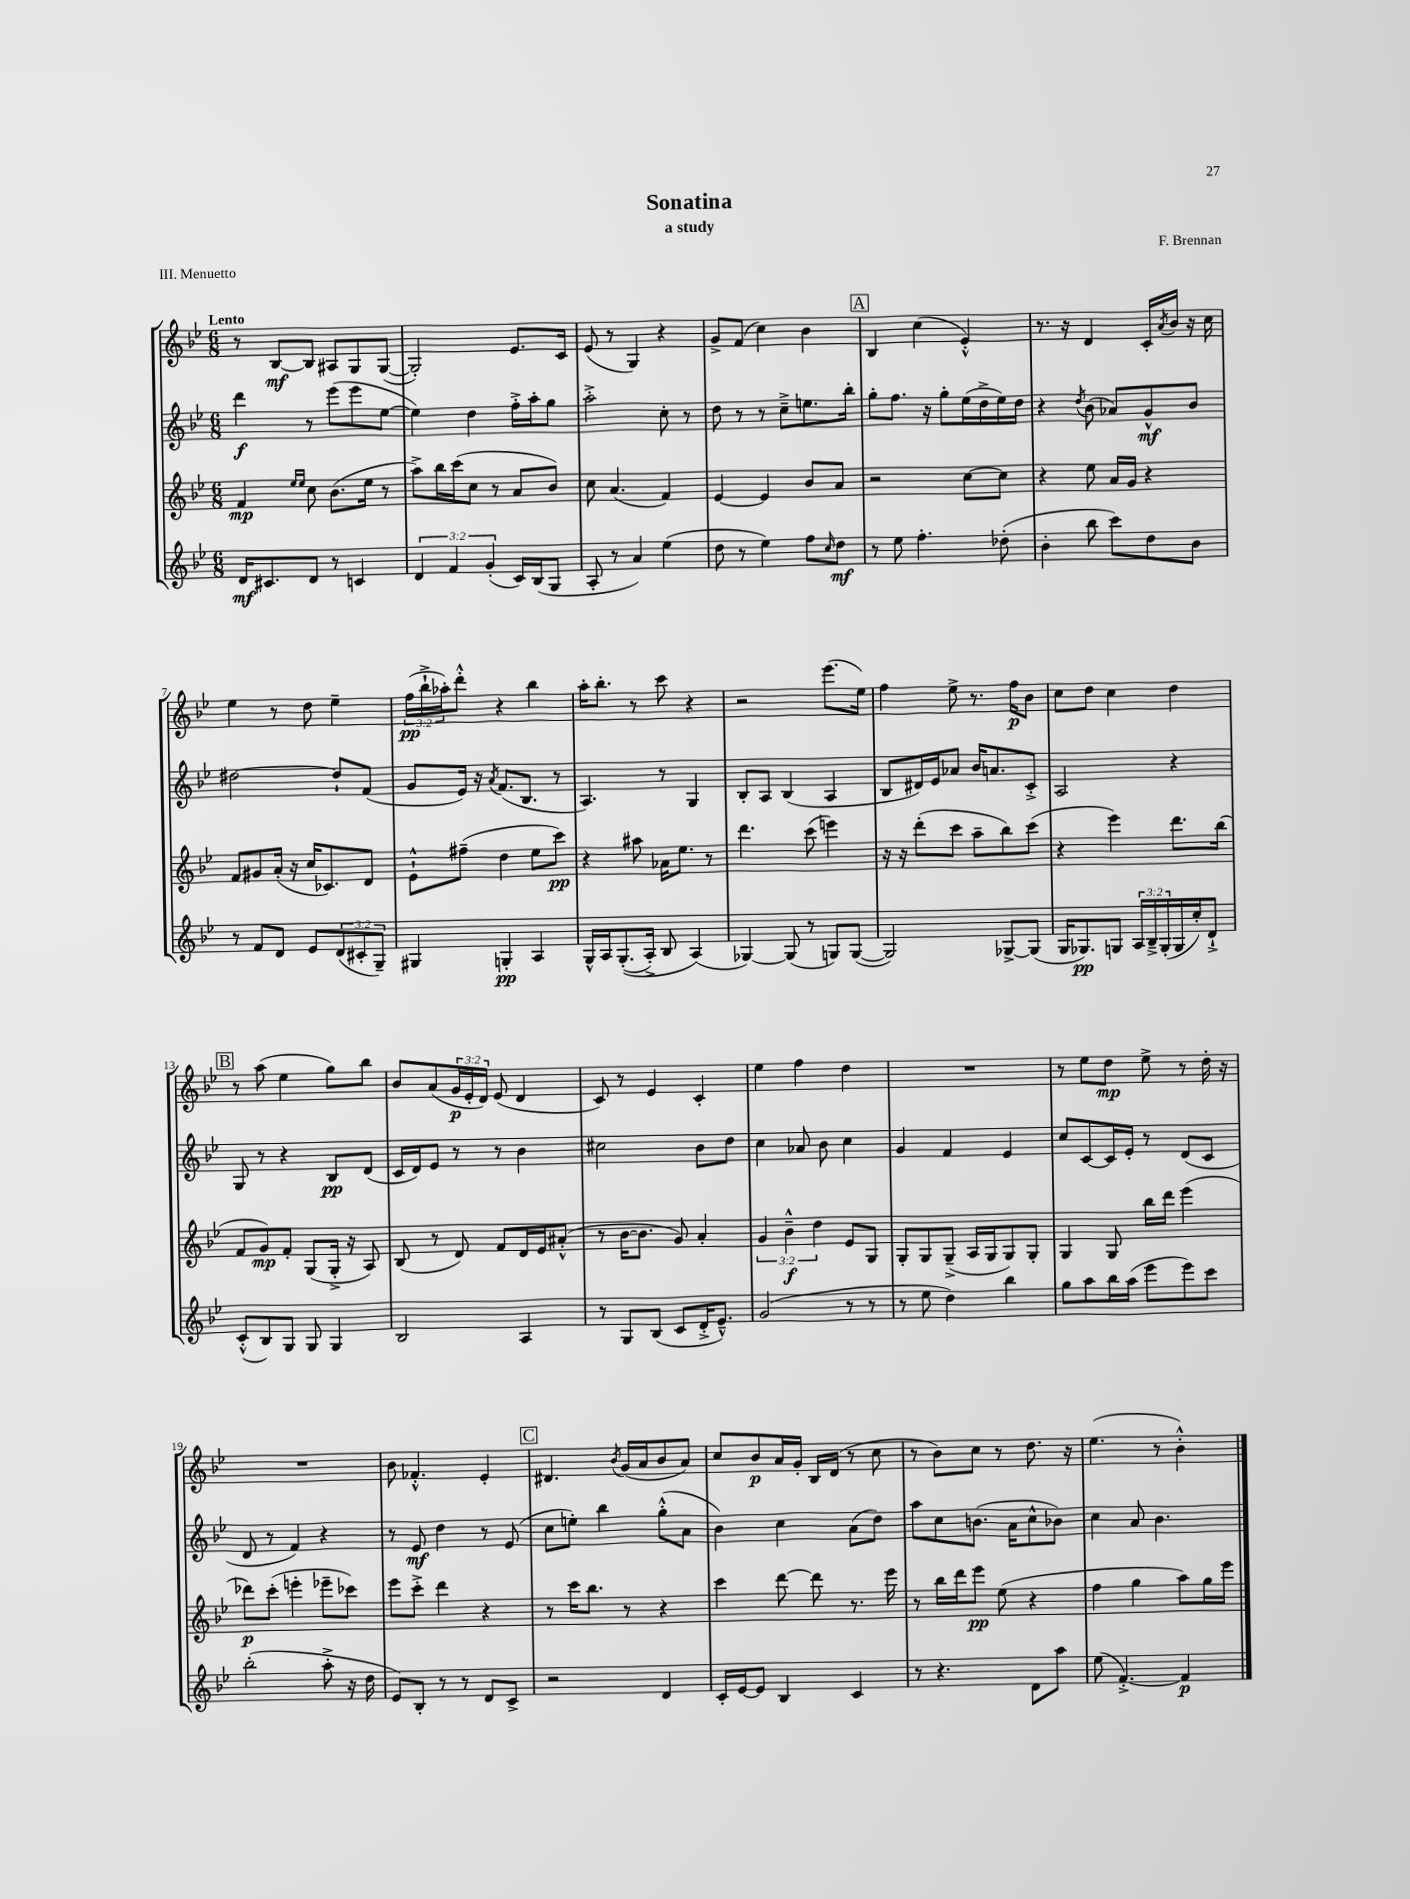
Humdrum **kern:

**kern	**dynam	**kern	**dynam	**kern	**dynam	**kern	**dynam
*part4	*part4	*part3	*part3	*part2	*part2	*part1	*part1
*staff4	*staff4	*staff3	*staff3	*staff2	*staff2	*staff1	*staff1
*clefG2	*	*clefG2	*	*clefG2	*	*clefG2	*
*k[b-e-]	*	*k[b-e-]	*	*k[b-e-]	*	*k[b-e-]	*
*M6/8	*	*M6/8	*	*M6/8	*	*M6/8	*
=1	=1	=1	=1	=1	=1	=1	=1
!	!	!	!	!	!	!LO:TX:a:B:t=Lento	!
16d/KL	mf	4f/	mp	4ddd\	f	8r	.
8.c#X/	.	.	.	.	.	.	.
.	.	.	.	.	.	[8B-/L	mf
.	.	16qqee-/LL	.	.	.	.	.
.	.	16qqee-/JJ	.	.	.	.	.
8d/J	.	8cc\	.	8r	.	8B-/J]	.
8r	.	(8.b-\L	.	(8eee-\L	.	8A#X/L	.
4cn/	.	.	.	8eee-\	.	8G/	.
.	.	16ee-\Jk	.	.	.	.	.
.	.	8r	.	[8ee-\J	.	([8G/J	.
=2	=2	=2	=2	=2	=2	=2	=2
6d/	.	8aa^\L)	.	4ee-\])	.	2G'/])	.
.	.	16bb-\L	.	.	.	.	.
6f/	.	.	.	.	.	.	.
.	.	(16ccc\J	.	.	.	.	.
.	.	8cc\J	.	4dd\	.	.	.
(6g'/	.	.	.	.	.	.	.
.	.	8r	.	.	.	.	.
16c/LL)	.	8a/L	.	16ff'^\LL	.	8.e-/L	.
(16B-/J	.	.	.	16aa'\J	.	.	.
8G/J	.	8b-/J)	.	8gg\J	.	.	.
.	.	.	.	.	.	16c/Jk	.
=3	=3	=3	=3	=3	=3	=3	=3
8A'/	.	8cc\	.	2aa'^\	.	(8e-/	.
8r	.	(4.a/	.	.	.	8r	.
4a/)	.	.	.	.	.	4G/)	.
(4ee-\	.	4f/)	.	8cc'\	.	4r	.
.	.	.	.	8r	.	.	.
=4	=4	=4	=4	=4	=4	=4	=4
8dd\	.	[4e-/	.	8dd\	.	8g^/L	.
8r	.	.	.	8r	.	(8f/J	.
4ee-\)	.	4e-/]	.	8r	.	4cc\)	.
.	.	.	.	8cc~^\L	.	.	.
8ff\L	.	8b-/L	.	8.een\	.	4b-\	.
16qqcc/	.	.	.	.	.	.	.
8dd\J	mf	8a/J	.	.	.	.	.
.	.	.	.	16bb-'\Jk	.	.	.
!!LO:REH:place=s1:t=A
=5	=5	=5	=5	=5	=5	=5	=5
8r	.	2r	.	8gg'\L	.	4B-/	.
8ee-\	.	.	.	8.ff\J	.	.	.
4.ff'\	.	.	.	.	.	(4cc\	.
.	.	.	.	16r	.	.	.
.	.	.	.	8gg'\L	.	.	.
.	.	[8cc\L	.	(16ee-\L	.	4e-'^^/)	.
.	.	.	.	16dd^\	.	.	.
(8dd-X'\	.	8cc\J]	.	16ee-\)	.	.	.
.	.	.	.	16dd\JJ	.	.	.
=6	=6	=6	=6	=6	=6	=6	=6
4b-'\	.	4r	.	4r	.	8.r	.
.	.	.	.	.	.	16r	.
.	.	.	.	8qdd/	.	.	.
8bb-\	.	8ee-\	.	(8b-\	.	4d/	.
8ccc\L)	.	16a/LL	.	8a-X/L)	.	.	.
.	.	16g/JJ	.	.	.	.	.
8dd\	.	4r	.	8g^^/	mf	16c'/LL	.
.	.	.	.	.	.	8qa/	.
.	.	.	.	.	.	16b-/JJ	.
8b-\J	.	.	.	8b-/J	.	16r	.
.	.	.	.	.	.	16cc\	.
!!LO:LB:g=z
=7	=7	=7	=7	=7	=7	=7	=7
8r	.	8f/L	.	[2dd#X\	.	4ee-\	.
8f/L	.	8g#X/	.	.	.	.	.
8d/J	.	(16a'/Jk	.	.	.	8r	.
.	.	16r	.	.	.	.	.
8e-/L	.	16cc/KL	.	.	.	8dd\	.
.	.	8.c-X/)	.	.	.	.	.
(12d/	.	.	.	8dd#`/L]	.	4ee-~\	.
12c#X'/	.	.	.	.	.	.	.
.	.	8d/J	.	(8f/J	.	.	.
12G~/J)	.	.	.	.	.	.	.
=8	=8	=8	=8	=8	=8	=8	=8
4G#X/	.	8e-`^^\L	.	8g/L	.	(24ff\LL	pp
.	.	.	.	.	.	24bb-`^\	.
.	.	.	.	.	.	24aa-X'\J)	.
.	.	(8ff#X~\J	.	16e-/Jk)	.	8ddd'^^\J	.
.	.	.	.	16r	.	.	.
.	.	.	.	8qa/	.	.	.
4Gn'/	pp	4dd\	.	(8.f/L	.	4r	.
.	.	.	.	8.B-/J	.	.	.
4A/	.	8ee-\L	.	.	.	4bb-\	.
.	.	8ccc\J)	pp	8r	.	.	.
=9	=9	=9	=9	=9	=9	=9	=9
16G^^/LL	.	4r	.	4.A/)	.	16aa'\KL	.
16A/J	.	.	.	.	.	8.bb-'\J	.
((8.G'/	.	.	.	.	.	.	.
.	.	8aa#X\	.	.	.	8r	.
16A'^/Jk)	.	.	.	.	.	.	.
8B-/	.	16a-X\KL	.	8r	.	8ccc\	.
.	.	8.ee-\J	.	.	.	.	.
(4A/)	.	.	.	4G/	.	4r	.
.	.	8r	.	.	.	.	.
=10	=10	=10	=10	=10	=10	=10	=10
[4G-X/)	.	4.ddd\	.	8B-'/L	.	2r	.
.	.	.	.	8A/J	.	.	.
(8G-/]	.	.	.	(4B-/	.	.	.
8r	.	(8ccc\	.	.	.	.	.
8Gn/L)	.	4eeen\)	.	4A/	.	(8.eee-\L	.
([8G/J	.	.	.	.	.	.	.
.	.	.	.	.	.	16ee-\Jk)	.
=11	=11	=11	=11	=11	=11	=11	=11
2G/])	.	16r	.	8B-/L	.	4ff\	.
.	.	16r	.	.	.	.	.
.	.	(8ddd'\L	.	16d#X/L)	.	.	.
.	.	.	.	16e-/J	.	.	.
.	.	8ccc\J	.	8a-X/J	.	8ee-^\	.
.	.	8aa~\L	.	16b-/KL	.	8.r	.
.	.	.	.	8.an/	.	.	.
[8G-X^/L	.	8bb-\)	.	.	.	.	.
.	.	.	.	.	.	16ff\KL	p
(8G-/J]	.	(8ccc\J	.	8c'^/J	.	8b-\J	.
=12	=12	=12	=12	=12	=12	=12	=12
16G/KL	.	4r	.	2A/	.	8cc\L	.
8.G-X/)	pp	.	.	.	.	.	.
.	.	.	.	.	.	8dd\J	.
8Gn/J	.	4eee-\)	.	.	.	4cc\	.
24A/LL	.	.	.	.	.	.	.
24B-~^/	.	.	.	.	.	.	.
(24G'/	.	.	.	.	.	.	.
16G/	.	8.ddd\L	.	4r	.	4dd\	.
16cc'/J)	.	.	.	.	.	.	.
8d`^/J	.	.	.	.	.	.	.
.	.	(16bb-\Jk	.	.	.	.	.
!!LO:LB:g=z
!!LO:REH:place=s1:t=B
=13	=13	=13	=13	=13	=13	=13	=13
(8c'^^/L	.	8f/L	.	8G/	.	8r	.
8B-/)	.	8g/)	mp	8r	.	(8aa\	.
8G/J	.	8f'/J	.	4r	.	4ee-\	.
8G/	.	(8G/L	.	.	.	.	.
4G/	.	16G'^/Jk	.	8B-/L	pp	8gg\L)	.
.	.	16r	.	.	.	.	.
.	.	8A/)	.	(8d/J	.	8bb-\J	.
=14	=14	=14	=14	=14	=14	=14	=14
2B-/	.	(8B-/	.	16c/LL	.	8b-/L	.
.	.	.	.	16d/J)	.	.	.
.	.	8r	.	8e-/J	.	(8a/	.
.	.	8d/)	.	8r	.	24g/L	p
.	.	.	.	.	.	24e-'/	.
.	.	.	.	.	.	24d/JJ)	.
.	.	8f/L	.	8r	.	(8e-/	.
4A/	.	16d/L	.	4b-\	.	4d/	.
.	.	16e-/J	.	.	.	.	.
.	.	(8a#X'^^/J	.	.	.	.	.
=15	=15	=15	=15	=15	=15	=15	=15
8r	.	8r	.	2cc#X\	.	8c/)	.
8G/L	.	[16b-\KL	.	.	.	8r	.
.	.	8.b-\J]	.	.	.	.	.
(8B-/J	.	.	.	.	.	4e-/	.
8c/L	.	8g/)	.	.	.	.	.
16d'^/K	.	4a'/	.	8b-\L	.	4c'/	.
8.e-~^^/J)	.	.	.	.	.	.	.
.	.	.	.	8dd\J	.	.	.
=16	=16	=16	=16	=16	=16	=16	=16
(2g/	.	6g/	.	4cc\	.	4ee-\	.
.	.	6b-~^^\	f	.	.	.	.
.	.	.	.	8a-X/	.	4ff\	.
.	.	6dd\	.	.	.	.	.
.	.	.	.	8b-\	.	.	.
8r	.	8e-/L	.	4cc\	.	4dd\	.
8r	.	8G/J	.	.	.	.	.
=17	=17	=17	=17	=17	=17	=17	=17
8r	.	8G'/L	.	4g/	.	2.r	.
8ee-\	.	8G/	.	.	.	.	.
4dd\)	.	(8G~^/J	.	4f/	.	.	.
.	.	16A/LL	.	.	.	.	.
.	.	16G/J	.	.	.	.	.
4bb-\	.	8G/)	.	4e-/	.	.	.
.	.	8G'/J	.	.	.	.	.
=18	=18	=18	=18	=18	=18	=18	=18
8gg\L	.	4G/	.	8cc/L	.	8r	.
8aa\	.	.	.	[8c/	.	8ee-\L	.
16bb-\L	.	8G/	.	16c/L]	.	8dd\J	mp
(16aa\JJ	.	.	.	16e-'/JJ	.	.	.
8eee-\L	.	16bb-\LL	.	8r	.	8ee-^\	.
.	.	16ddd\JJ	.	.	.	.	.
8eee-\)	.	(4eee-\	.	(8d/L	.	8r	.
8ccc\J	.	.	.	8c/J	.	16dd'\	.
.	.	.	.	.	.	16r	.
!!LO:LB:g=z
=19	=19	=19	=19	=19	=19	=19	=19
(2bb-'\	.	8ddd-X\L)	p	8d/	.	2.r	.
.	.	(8ccc'\J	.	8r	.	.	.
.	.	4eeen'\	.	4f/)	.	.	.
8aa'^\	.	8eee-X~\L	.	4r	.	.	.
16r	.	8ccc-X\J)	.	.	.	.	.
16dd\	.	.	.	.	.	.	.
=20	=20	=20	=20	=20	=20	=20	=20
8e-/L)	.	8eee-\L	.	8r	.	8b-\	.
8B-'/J	.	8ccc'^\J	.	8e-/	mf	4.f-X'^^/	.
8r	.	4ddd\	.	4dd\	.	.	.
8r	.	.	.	.	.	.	.
8d/L	.	4r	.	8r	.	4e-'/	.
8c^/J	.	.	.	(8e-/	.	.	.
!!LO:REH:place=s1:t=C
=21	=21	=21	=21	=21	=21	=21	=21
2r	.	8r	.	8cc\L	.	4.d#X/	.
.	.	16ccc\KL	.	8een'\J)	.	.	.
.	.	8.bb-\J	.	.	.	.	.
.	.	.	.	4bb-\	.	.	.
.	.	.	.	.	.	8qb-/	.
.	.	8r	.	.	.	(16g/LL	.
.	.	.	.	.	.	16a/J	.
4d/	.	4r	.	(8gg'^^\L	.	8b-/	.
.	.	.	.	8a\J	.	8a/J)	.
=22	=22	=22	=22	=22	=22	=22	=22
16c'/LL	.	4ccc\	.	4b-\)	.	8cc/L	.
[16e-/J	.	.	.	.	.	.	.
8e-/J]	.	.	.	.	.	8b-/	p
4B-/	.	[8ddd\	.	4cc\	.	16a/L	.
.	.	.	.	.	.	16g'/JJ	.
.	.	8ddd\]	.	.	.	16B-/LL	.
.	.	.	.	.	.	(16d/JJ	.
4c/	.	8.r	.	(8a\L	.	8r	.
.	.	.	.	8dd\J)	.	8cc\	.
.	.	16eee-\	.	.	.	.	.
=23	=23	=23	=23	=23	=23	=23	=23
8r	.	8r	.	8aa\L	.	8r	.
4.r	.	16bb-\LL	.	8cc\	.	8b-\L)	.
.	.	16ddd\J	.	.	.	.	.
.	.	8eee-\J	pp	(8.bn\J	.	8cc\J	.
.	.	(8ee-\	.	.	.	8r	.
.	.	.	.	16a\KL	.	.	.
8d\L	.	4r	.	8cc^^\	.	8.dd\	.
8aa\J	.	.	.	8b-X\J)	.	.	.
.	.	.	.	.	.	16r	.
=24	=24	=24	=24	=24	=24	=24	=24
(8ee-\	.	4ff\	.	4cc\	.	(4.ee-\	.
[4.f'^/)	.	.	.	.	.	.	.
.	.	4gg\	.	8a/	.	.	.
.	.	.	.	4.b-\	.	8r	.
4f/]	p	8aa\L)	.	.	.	4b-'^^\)	.
.	.	16gg\L	.	.	.	.	.
.	.	16eee-\JJ	.	.	.	.	.
==	==	==	==	==	==	==	==
*-	*-	*-	*-	*-	*-	*-	*-
